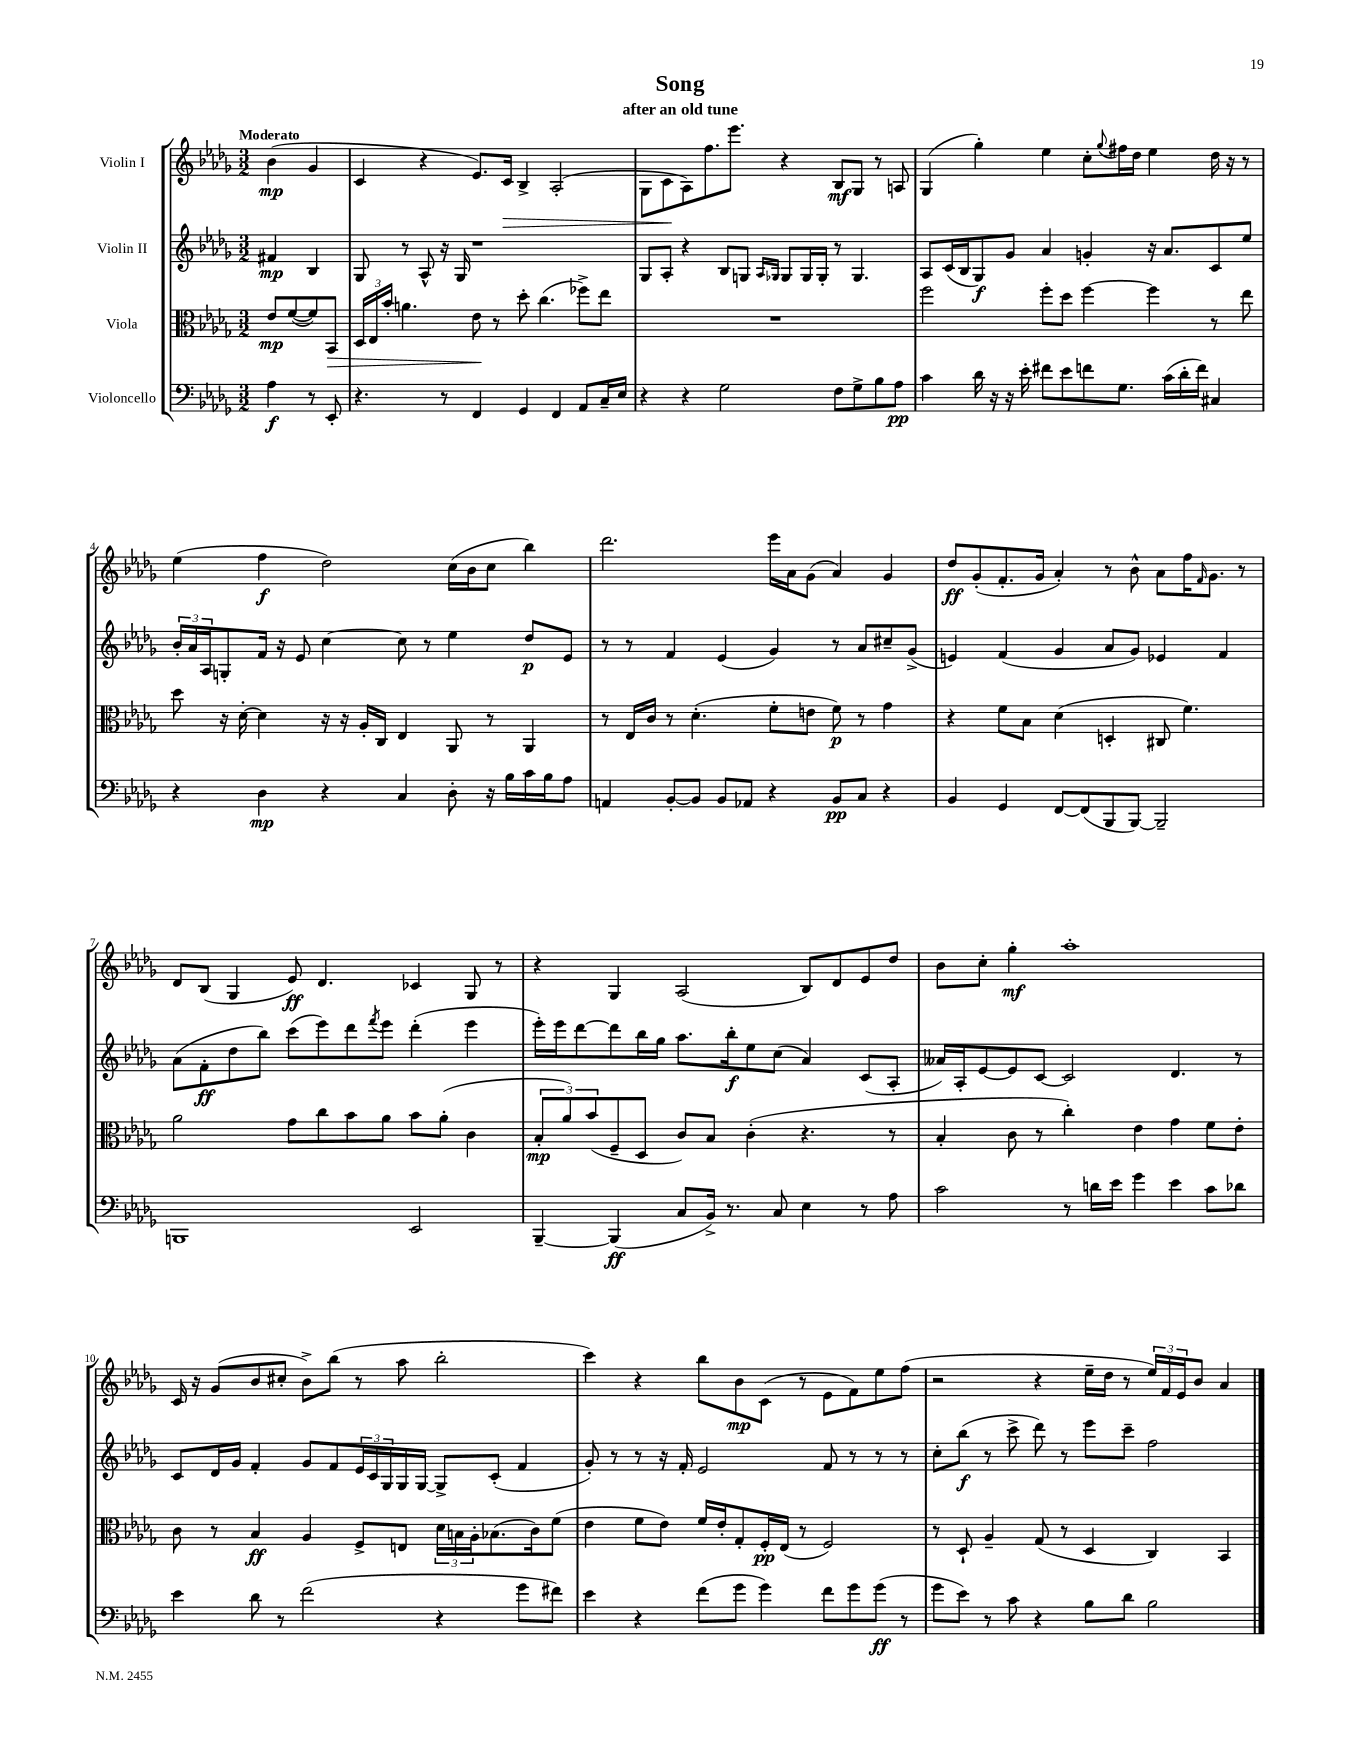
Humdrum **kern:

**kern	**kern	**kern	**kern
*staff4	*staff3	*staff2	*staff1
*clefF4	*clefC3	*clefG2	*clefG2
*k[b-e-a-d-g-]	*k[b-e-a-d-g-]	*k[b-e-a-d-g-]	*k[b-e-a-d-g-]
*M3/2	*M3/2	*M3/2	*M3/2
4A-\	8e-/L	4f#/	(4b-\
.	([8f/	.	.
8r	8f/])	4B-/	4g-/
8EE-'/	8BB-/J	.	.
=	=	=	=
4.r	24D-/LL	8G-/	4c/
.	24E-/	.	.
.	24b-'/JJ	.	.
.	4.a\	8r	.
.	.	8A-^^/	4r
8r	.	16r	.
.	.	16G-/	.
4FF/	8e-\	1r	8.e-/L)
.	8r	.	.
.	.	.	16c/Jk
4GG-/	8dd-'\	.	4B-^/
.	(4.cc\	.	.
4FF/	.	.	(2A-'/
8AA-/L	8ff-^\L)	.	.
16C~/L	8ee-\J	.	.
16E-/JJ	.	.	.
=	=	=	=
4r	1.r	8G-/L	8G-\L
.	.	8A-'/J	8c\
4r	.	4r	8A-\)
.	.	.	8.ff\
2G-\	.	8B-/L	.
.	.	.	8.eee-\J
.	.	8G/J	.
.	.	16qqA-/LL	.
.	.	16qqG-/JJ	.
.	.	8G-/L	4r
.	.	16G-/L	.
.	.	16G-'/JJ	.
8F\L	.	8r	8B-/L
8G-^\	.	4.G-/	8G-/J
8B-\	.	.	8r
8A-\J	.	.	8A/
=	=	=	=
4c\	2ff\	8A-/L	(4G-/
.	.	(16c/L	.
.	.	16B-/J	.
16d-\	.	8G-/)	4gg-'\)
16r	.	.	.
16r	.	8g-/J	.
16e-'\	.	.	.
8f#\L	8ff'\L	4a-/	4ee-\
8e-\	8dd-\J	.	.
8f\	[4ff\	4g'/	8cc'\L
.	.	.	8qqgg-/
8.G-\J	.	.	16ff#\L
.	.	.	16dd-\JJ
.	4ff\]	16r	4ee-\
(16c\LL	.	8.a-/L	.
16d-'\	.	.	.
16f\JJ)	.	.	.
4C#/	8r	8c/	16dd-\
.	.	.	16r
.	8ee-\	8ee-/J	8r
=	=	=	=
4r	8dd-\	24b-'/LL	(4ee-\
.	.	24a-/	.
.	.	24A-/J	.
.	16r	8G'/	.
.	[16d-'\	.	.
4D-\	4d-\]	16f/Jk	4ff\
.	.	16r	.
.	.	8e-/	.
4r	16r	[4cc\	2dd-\)
.	16r	.	.
.	16A-'/LL	.	.
.	16C/JJ	.	.
4C/	4E-/	8cc\]	.
.	.	8r	.
8D-'\	8AA-/	4ee-\	(16cc\LL
.	.	.	16b-\J
16r	8r	.	8cc\J
16B-\LL	.	.	.
16c\	4AA-/	8dd-/L	4bb-\)
16B-\J	.	.	.
8A-\J	.	8e-/J	.
=	=	=	=
4AA/	8r	8r	2.ddd-\
.	16E-/LL	8r	.
.	16c/JJ	.	.
[8BB-'/L	8r	4f/	.
8BB-/]J	(4.d-'\	.	.
8BB-/L	.	(4e-/	.
8AA-/J	.	.	.
4r	8f'\L	4g-/)	16eee-\LL
.	.	.	16a-\J
.	8e\J	.	(8g-\J
8BB-/L	8f\)	8r	4a-/)
8C/J	8r	8a-/L	.
4r	4g-\	8cc#~/	4g-/
.	.	(8g-^/J	.
=	=	=	=
4BB-/	4r	4e/)	8dd-/L
.	.	.	(8g-'/
4GG-/	8f\L	(4f/	8.f'/
.	8B-\J	.	.
.	.	.	16g-/Jk
[8FF/L	(4d-\	4g-/	4a-'/)
(8FF/]	.	.	.
8BBB-/	4D'/	8a-/L	8r
[8BBB-/J)	.	8g-/J)	8b-^^\
2BBB-~/]	8C#/	4e-/	8a-\L
.	4.f\)	.	16ff\K
.	.	.	16qqf/
.	.	.	8.g-\J
.	.	4f/	.
.	.	.	8r
=	=	=	=
1BBB	2a-\	(8a-\L	8d-/L
.	.	8f'\	(8B-/J
.	.	8dd-\	4G-/
.	.	8bb-\J)	.
.	8g-\L	(8ccc\L	8e-/)
.	8cc\	8eee-\)	4.d-/
.	8b-\	8ddd-\	.
.	.	8qfff/	.
.	8a-\J	8eee-\J	.
2EE-/	8b-\L	(4ddd-'\	4c-/
.	(8a-'\J	.	.
.	4c\	4eee-\	8G-/
.	.	.	8r
=	=	=	=
[4BBB-~/	12B-'/L	16eee-'\LL)	4r
.	.	16eee-\J	.
.	12a-/)	.	.
.	.	[8ddd-\	.
.	(12b-/	.	.
(4BBB-/]	8F~/	8ddd-\]	4G-/
.	8D-/J	16bb-\L	.
.	.	16gg-\JJ	.
8C/L	8c/L)	8.aa-\L	(2A-/
16BB-^/Jk)	8B-/J	.	.
8.r	.	16bb-'\k	.
.	(4c'\	8ee-\	.
8C/	.	(8cc\J	.
4E-\	4.r	4a-/)	8B-/L)
.	.	.	8d-/
8r	.	(8c/L	8e-/
8A-\	8r	8A-'/J	8dd-/J
=	=	=	=
2c\	4B-'/	16a--/LL)	8b-\L
.	.	16A-'/J	.
.	.	[8e-/	8cc'\J
.	8c\	8e-/]	4gg-'\
.	8r	[8c/J	.
8r	4cc'\)	2c/]	1aa-'
16d\LL	.	.	.
16e-\JJ	.	.	.
4g-\	4e-\	.	.
4e-\	4g-\	4.d-/	.
8c\L	8f\L	.	.
8d-\J	8e-'\J	8r	.
=	=	=	=
4e-\	8c\	8c/L	16c/
.	.	.	16r
.	8r	16d-/L	(8g-/L
.	.	16g-/JJ	.
8d-\	4B-/	4f'/	8b-/
8r	.	.	8cc#'/J
(2f\	4A-/	8g-/L	8b-^\L)
.	.	8f/	(8bb-\J
.	8F^/L	24e-/L	8r
.	.	24c/	.
.	.	24G-/	.
.	8E/J	16G-/	8aa-\
.	.	[16G-/JJ	.
4r	24d-\LL	8G-^/]L	2bb-'\
.	24B\	.	.
.	24A-'\J	.	.
.	(8.B-\	(8c'/J	.
8g-\L	.	4f/	.
.	16c\k)	.	.
8f#\J)	(8f\J	.	.
=	=	=	=
4e-\	4e-\	8g-'/)	4ccc\)
.	.	8r	.
4r	8f\L	8r	4r
.	8e-\J)	16r	.
.	.	16f'/	.
(8f\L	16f/LL	2e-/	8bb-\L
.	16e-'/J	.	.
8g-\J	8G-'/	.	8b-\
4g-\)	16F'/L	.	(8c\J
.	(16E-/JJ	.	.
.	8r	.	8r
8f\L	2F/)	8f/	8e-\L
8g-\	.	8r	8f\)
(8g-\J	.	8r	8ee-\
8r	.	8r	(8ff\J
=	=	=	=
8g-\L	8r	8cc'\L	2r
8e-\J)	8D-`/	(8bb-\J	.
8r	4A-~/	8r	.
8c\	.	8ccc^\	.
4r	(8G-/	8ddd-\)	4r
.	8r	8r	.
8B-\L	4D-/	8eee-\L	16ee-~\LL
.	.	.	16dd-\JJ
8d-\J	.	8ccc~\J	8r
2B-\	4C/)	2ff\	24ee-/LL)
.	.	.	24f/
.	.	.	24e-/J
.	.	.	8b-/J
.	4BB-/	.	4a-/
==	==	==	==
*-	*-	*-	*-
